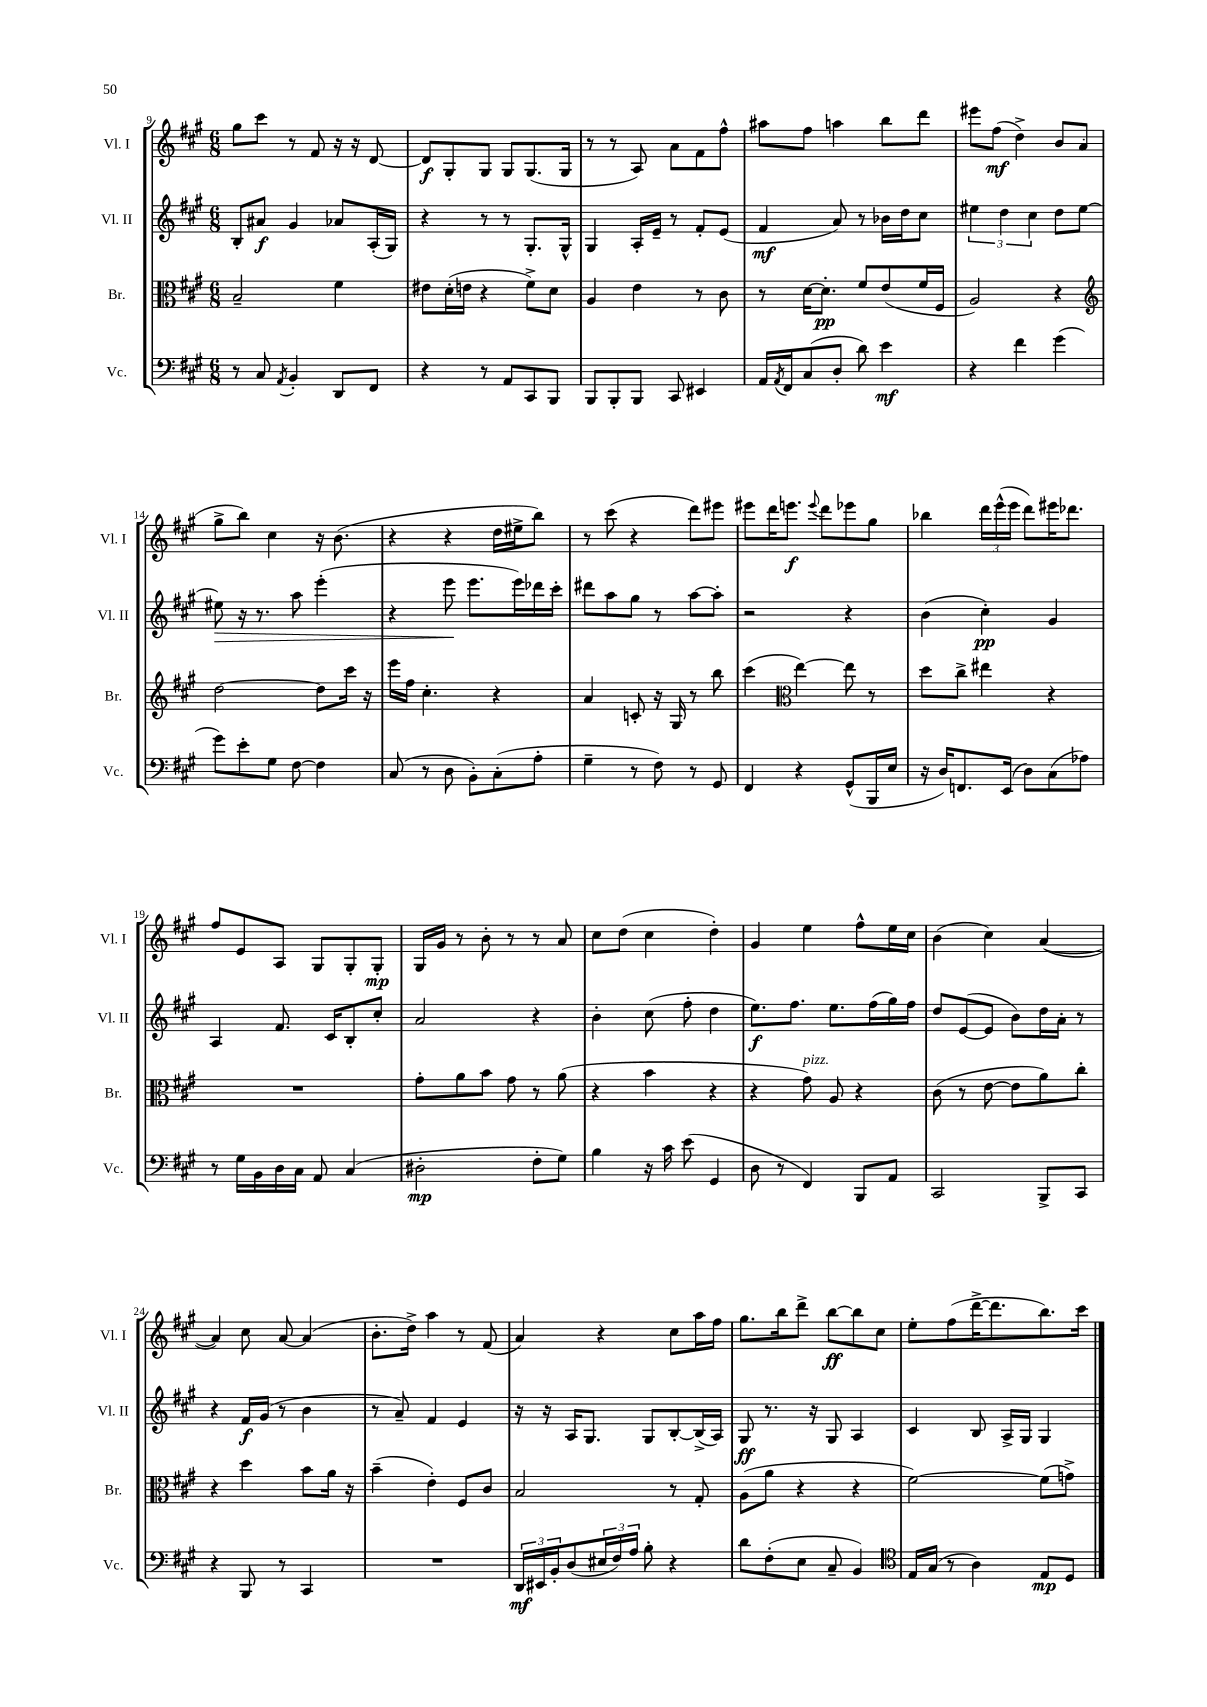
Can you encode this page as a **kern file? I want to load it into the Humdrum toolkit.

**kern	**dynam	**kern	**dynam	**kern	**dynam	**kern	**dynam
*part4	*part4	*part3	*part3	*part2	*part2	*part1	*part1
*staff4	*staff4	*staff3	*staff3	*staff2	*staff2	*staff1	*staff1
*I"Vc.	*	*I"Br.	*	*I"Vl. II	*	*I"Vl. I	*
*I'Vc.	*	*I'Br.	*	*I'Vl. II	*	*I'Vl. I	*
*clefF4	*	*clefC3	*	*clefG2	*	*clefG2	*
*k[f#c#g#]	*	*k[f#c#g#]	*	*k[f#c#g#]	*	*k[f#c#g#]	*
*M6/8	*	*M6/8	*	*M6/8	*	*M6/8	*
=9	=9	=9	=9	=9	=9	=9	=9
8r	.	2B~/	.	8B'/L	.	8gg#\L	.
8C#/	.	.	.	8a#X/J	f	8ccc#\J	.
8qAA/	.	.	.	.	.	.	.
4BB'/	.	.	.	4g#/	.	8r	.
.	.	.	.	.	.	8f#/	.
8DD/L	.	4f#\	.	8a-X/L	.	16r	.
.	.	.	.	.	.	16r	.
8FF#/J	.	.	.	(16A'/L	.	[8d/	.
.	.	.	.	16G#/JJ)	.	.	.
=10	=10	=10	=10	=10	=10	=10	=10
4r	.	8e#X\L	.	4r	.	8d/L]	f
.	.	(16d'\L	.	.	.	8G#'/	.
.	.	16en\JJ	.	.	.	.	.
8r	.	4r	.	8r	.	8G#/J	.
8AA/L	.	.	.	8r	.	8G#/L	.
8CC#/	.	8f#^\L)	.	8.G#'/L	.	(8.G#/	.
8BBB/J	.	8d\J	.	.	.	.	.
.	.	.	.	16G#^^/Jk	.	16G#/Jk	.
=11	=11	=11	=11	=11	=11	=11	=11
8BBB/L	.	4A/	.	4G#/	.	8r	.
8BBB'/	.	.	.	.	.	8r	.
8BBB/J	.	4e\	.	16A'/LL	.	8A/)	.
.	.	.	.	16e~/JJ	.	.	.
8CC#/	.	.	.	8r	.	8a\L	.
4EE#X/	.	8r	.	8f#'/L	.	8f#\	.
.	.	8c#\	.	(8e/J	.	8ff#^^\J	.
=12	=12	=12	=12	=12	=12	=12	=12
16AA/LL	.	8r	.	4f#/	mf	8aa#X\L	.
8qAA/	.	.	.	.	.	.	.
16FF#/J	.	.	.	.	.	.	.
(8C#/	.	[16d\KL	.	.	.	8ff#\J	.
.	.	8.d'\J]	pp	.	.	.	.
8D'/J	.	.	.	8a/)	.	4aan\	.
8d\)	.	8f#/L	.	8r	.	.	.
4e\	mf	(8e/	.	16b-X\LL	.	8bb\L	.
.	.	.	.	16dd\J	.	.	.
.	.	16f#/L	.	8cc#\J	.	8ddd\J	.
.	.	16F#/JJ	.	.	.	.	.
=13	=13	=13	=13	=13	=13	=13	=13
4r	.	2A/)	.	6ee#X\	.	8eee#X\L	.
.	.	.	.	.	.	(8ff#\J	mf
.	.	.	.	6dd\	.	.	.
4f#\	.	.	.	.	.	4dd^\)	.
.	.	.	.	6cc#\	.	.	.
(4g#\	.	4r	.	8dd\L	.	8b/L	.
.	.	.	.	[8ee#\J	.	(8a/J	.
!!LO:LB:g=z
=14	=14	=14	=14	=14	=14	=14	=14
*	*	*clefG2	*	*	*	*	*
!	!	!	!	!	!LO:HP:b	!	!
8g#\L)	.	[2dd\	.	8ee#X\]	>	8gg#^\L	.
8e'\	.	.	.	16r	.	8bb\J)	.
.	.	.	.	8.r	.	.	.
8G#\J	.	.	.	.	.	4cc#\	.
[8F#\	.	.	.	8aa\	.	.	.
4F#\]	.	8dd\L]	.	(4eee'\	.	16r	.
.	.	.	.	.	.	(8.b\	.
.	.	16ccc#\Jk	.	.	.	.	.
.	.	16r	.	.	.	.	.
=15	=15	=15	=15	=15	=15	=15	=15
(8C#/	.	16eee\LL	.	4r	.	4r	.
.	.	16ff#\JJ	.	.	.	.	.
8r	.	4.cc#'\	.	.	.	.	.
8D\	.	.	.	8eee\	.	4r	.
8BB'\L)	.	.	.	8.eee\L	]	.	.
(8C#'\	.	4r	.	.	.	16dd\LL	.
.	.	.	.	16eee\L)	.	16ee#X^\J	.
8A'\J	.	.	.	16ddd-X\	.	8bb\J)	.
.	.	.	.	16ccc#'\JJ	.	.	.
=16	=16	=16	=16	=16	=16	=16	=16
4G#~\	.	4a/	.	8ddd#X\L	.	8r	.
.	.	.	.	8aa\	.	(8ccc#\	.
8r	.	8cn'/	.	8gg#\J	.	4r	.
8F#\)	.	16r	.	8r	.	.	.
.	.	16G#/	.	.	.	.	.
8r	.	8r	.	[8aa\L	.	8ddd\L)	.
8GG#/	.	8bb\	.	8aa'\J]	.	8eee#X\J	.
=17	=17	=17	=17	=17	=17	=17	=17
4FF#/	.	(4ccc#\	.	2r	.	8eee#X\L	.
.	.	.	.	.	.	16ddd\K	.
.	.	.	.	.	.	8.eeen\J	f
*	*	*clefC3	*	*	*	*	*
4r	.	[4ee\)	.	.	.	.	.
.	.	.	.	.	.	8qqeee/	.
.	.	.	.	.	.	8ddd\L	.
(8GG#^^/L	.	8ee\]	.	4r	.	8eee-X\	.
16BBB/L	.	8r	.	.	.	8gg#\J	.
16E/JJ	.	.	.	.	.	.	.
=18	=18	=18	=18	=18	=18	=18	=18
16r	.	8dd\L	.	(4b\	.	4bb-X\	.
16D/KL)	.	.	.	.	.	.	.
8.FFn/	.	8cc#^\J	.	.	.	.	.
.	.	4ee#X\	.	4cc#'\)	pp	24ddd\LL	.
.	.	.	.	.	.	(24eee^^\	.
(16EE/Jk	.	.	.	.	.	.	.
.	.	.	.	.	.	24eee\JJ	.
8D\L)	.	.	.	.	.	8ddd\L)	.
(8C#\	.	4r	.	4g#/	.	16eee#X\K	.
.	.	.	.	.	.	8.ddd-X\J	.
8A-X\J)	.	.	.	.	.	.	.
!!LO:LB:g=z
=19	=19	=19	=19	=19	=19	=19	=19
8r	.	2.r	.	4A/	.	8ff#/L	.
16G#\LL	.	.	.	.	.	8e/	.
16BB\	.	.	.	.	.	.	.
16D\	.	.	.	8.f#/	.	8A/J	.
16C#\JJ	.	.	.	.	.	.	.
8AA/	.	.	.	.	.	8G#/L	.
.	.	.	.	16c#/KL	.	.	.
(4C#/	.	.	.	8B'/	.	8G#'/	.
.	.	.	.	8cc#'/J	.	8G#'/J	mp
=20	=20	=20	=20	=20	=20	=20	=20
2D#X'\	mp	8g#'\L	.	2a/	.	16G#/LL	.
.	.	.	.	.	.	16g#/JJ	.
.	.	8a\	.	.	.	8r	.
.	.	8b\J	.	.	.	8b'\	.
.	.	8g#\	.	.	.	8r	.
8F#'\L	.	8r	.	4r	.	8r	.
8G#\J)	.	(8a\	.	.	.	8a/	.
=21	=21	=21	=21	=21	=21	=21	=21
4B\	.	4r	.	4b'\	.	8cc#\L	.
.	.	.	.	.	.	(8dd\J	.
16r	.	4b\	.	(8cc#\	.	4cc#\	.
16c#\	.	.	.	.	.	.	.
(8e\	.	.	.	8ff#'\	.	.	.
4GG#/	.	4r	.	4dd\	.	4dd'\)	.
=22	=22	=22	=22	=22	=22	=22	=22
8D\	.	4r	.	8.ee\L)	f	4g#/	.
8r	.	.	.	.	.	.	.
.	.	.	.	8.ff#\J	.	.	.
!	!	!LO:TX:a:i:t=pizz.	!	!	!	!	!
4FF#/)	.	8g#\)	.	.	.	4ee\	.
.	.	8A/	.	8.ee\L	.	.	.
8BBB/L	.	4r	.	.	.	8ff#^^\L	.
.	.	.	.	(16ff#\L	.	.	.
8AA/J	.	.	.	16gg#\)	.	16ee\L	.
.	.	.	.	16ff#\JJ	.	16cc#\JJ	.
=23	=23	=23	=23	=23	=23	=23	=23
2CC#/	.	(8c#\	.	8dd/L	.	(4b\	.
.	.	8r	.	([8e/	.	.	.
.	.	[8e\	.	8e/J]	.	4cc#\)	.
.	.	8e\L]	.	8b\L)	.	.	.
8BBB^/L	.	8a\)	.	16dd\L	.	([4a/	.
.	.	.	.	16a'\JJ	.	.	.
8CC#/J	.	8cc#'\J	.	8r	.	.	.
!!LO:LB:g=z
=24	=24	=24	=24	=24	=24	=24	=24
4r	.	4r	.	4r	.	4a/])	.
8BBB/	.	4dd\	.	16f#/LL	f	8cc#\	.
.	.	.	.	(16g#/JJ	.	.	.
8r	.	.	.	8r	.	[8a/	.
4CC#/	.	8b\L	.	4b\	.	(4a/]	.
.	.	16a\Jk	.	.	.	.	.
.	.	16r	.	.	.	.	.
=25	=25	=25	=25	=25	=25	=25	=25
2.r	.	(4b~\	.	8r	.	8.b'\L	.
.	.	.	.	8a~/)	.	.	.
.	.	.	.	.	.	16dd^\Jk)	.
.	.	4e'\)	.	4f#/	.	4aa\	.
.	.	8F#/L	.	4e/	.	8r	.
.	.	8c#/J	.	.	.	(8f#/	.
=26	=26	=26	=26	=26	=26	=26	=26
24DD/LL	mf	2B/	.	16r	.	4a/)	.
24EE#X/	.	.	.	.	.	.	.
.	.	.	.	16r	.	.	.
24BB'/J	.	.	.	.	.	.	.
(8D/	.	.	.	16A/KL	.	.	.
.	.	.	.	8.G#/J	.	.	.
24E#X/L	.	.	.	.	.	4r	.
24F#/)	.	.	.	.	.	.	.
24A/JJ	.	.	.	.	.	.	.
8B'\	.	.	.	8G#/L	.	.	.
4r	.	8r	.	[8B'/	.	8cc#\L	.
.	.	8G#'/	.	(16B^/L]	.	16aa\L	.
.	.	.	.	16A/JJ)	.	16ff#\JJ	.
=27	=27	=27	=27	=27	=27	=27	=27
8d\L	.	(8A\L	.	8G#/	ff	8.gg#\L	.
(8F#'\	.	8a\J	.	8.r	.	.	.
.	.	.	.	.	.	16bb\k	.
8E\J	.	4r	.	.	.	8ddd^\J	.
.	.	.	.	16r	.	.	.
8C#~/	.	.	.	8G#/	.	[8bb\L	ff
4BB/)	.	4r	.	4A/	.	8bb\]	.
.	.	.	.	.	.	8cc#\J	.
=28	=28	=28	=28	=28	=28	=28	=28
*clefC4	*	*	*	*	*	*	*
16E/LL	.	[2f#\)	.	4c#/	.	8ee'\L	.
(16G#/JJ	.	.	.	.	.	.	.
8r	.	.	.	.	.	(8ff#\	.
4A\)	.	.	.	8B/	.	[16ddd^\K	.
.	.	.	.	.	.	8.ddd\]	.
.	.	.	.	16A^/LL	.	.	.
.	.	.	.	16G#/JJ	.	.	.
8E/L	mp	(8f#\L]	.	4G#/	.	8.bb\)	.
8D/J	.	8gn^\J)	.	.	.	.	.
.	.	.	.	.	.	16ccc#\Jk	.
==	==	==	==	==	==	==	==
*-	*-	*-	*-	*-	*-	*-	*-
